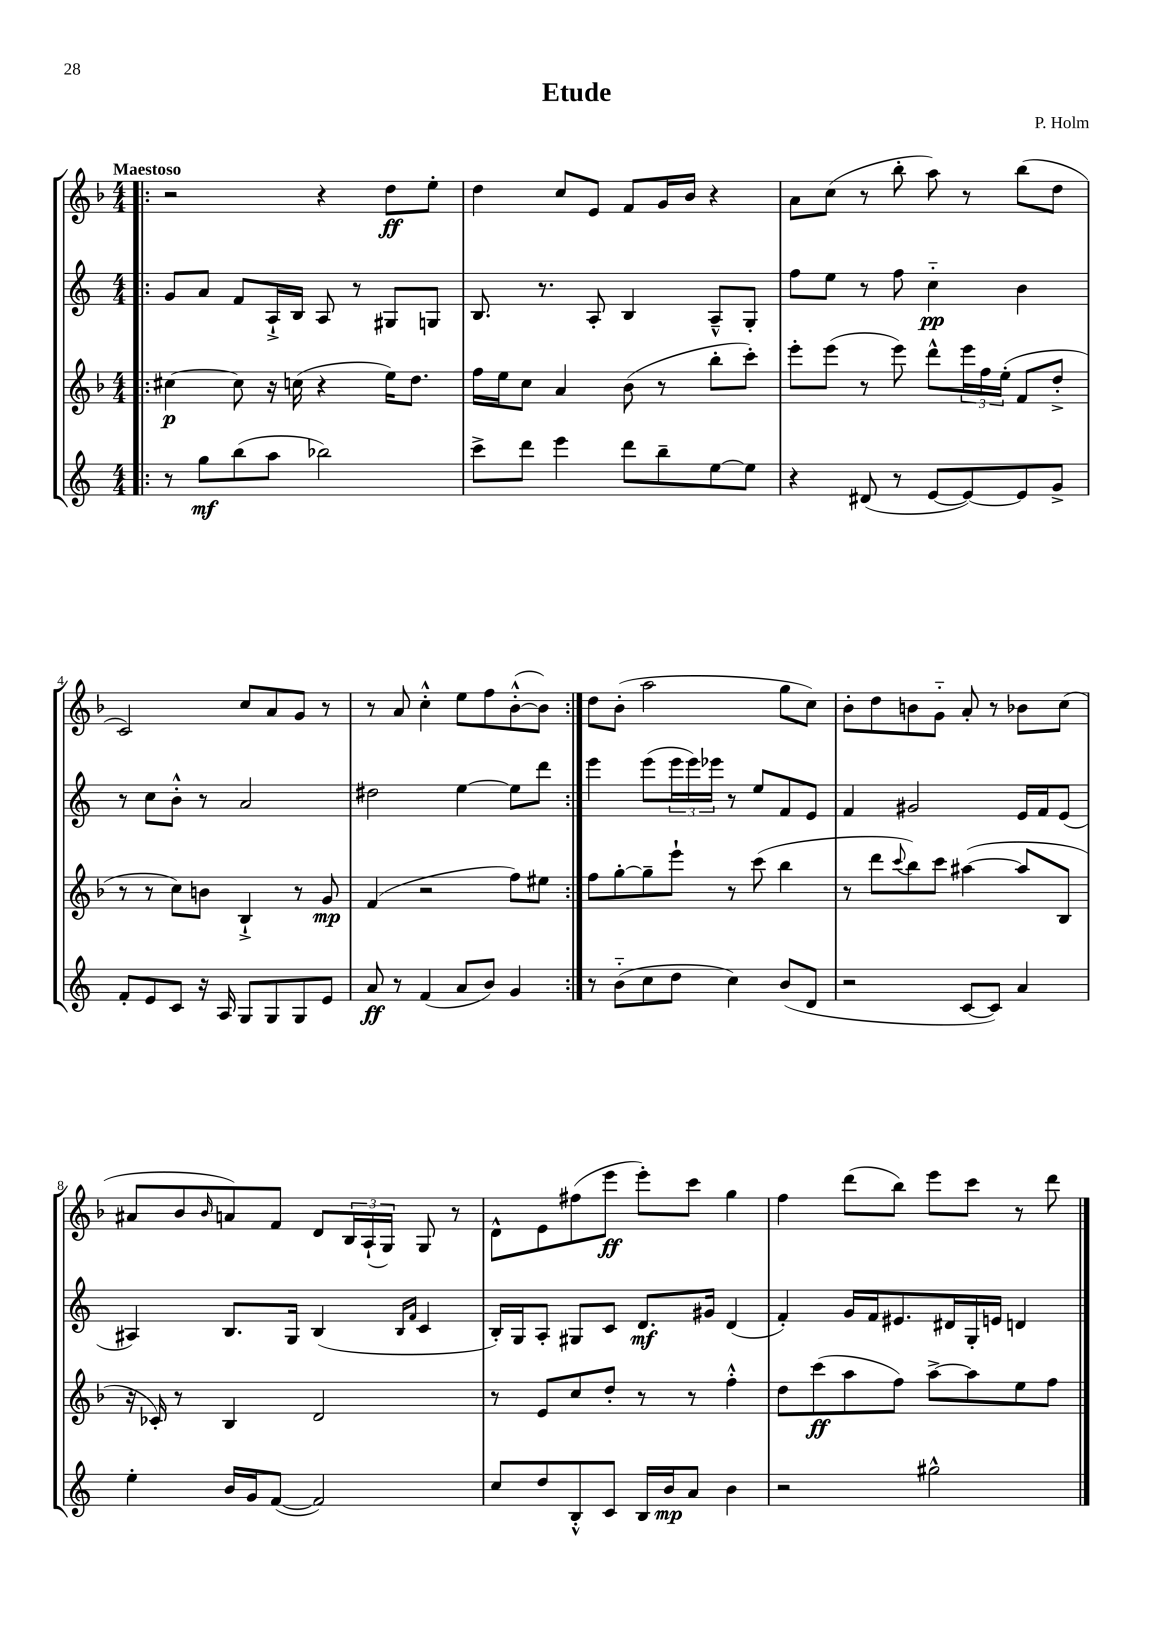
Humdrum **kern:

**kern	**kern	**kern	**kern
*staff4	*staff3	*staff2	*staff1
*clefG2	*clefG2	*clefG2	*clefG2
*k[]	*k[b-]	*k[]	*k[b-]
*M4/4	*M4/4	*M4/4	*M4/4
=!|:	=!|:	=!|:	=!|:
8r	[4cc#\	8g/L	2r
8gg\L	.	8a/J	.
(8bb\	8cc#\]	8f/L	.
8aa\J	16r	16A`^/L	.
.	(16cc\	16B/JJ	.
2bb-\)	4r	8A/	4r
.	.	8r	.
.	16ee\LK)	8G#/L	8dd\L
.	8.dd\J	.	.
.	.	8G/J	8ee'\J
=	=	=	=
8ccc^\L	16ff\LL	8.B/	4dd\
.	16ee\J	.	.
8ddd\J	8cc\J	.	.
.	.	8.r	.
4eee\	4a/	.	8cc/L
.	.	8A'/	8e/J
8ddd\L	(8b-\	4B/	8f/L
8bb~\	8r	.	16g/L
.	.	.	16b-/JJ
[8ee\	8bb-'\L	8A~^^/L	4r
8ee\]J	8ccc'\J)	8G'/J	.
=	=	=	=
4r	8eee'\L	8ff\L	8a\L
.	(8eee\J	8ee\J	(8cc\J
(8d#/	8r	8r	8r
8r	8eee\)	8ff\	8bb-'\
[8e/L	8ddd^^\L	4cc'~\	8aa\)
8e/_)	24eee\L	.	8r
.	24ff\	.	.
.	(24ee'\JJ	.	.
8e/]	8f/L	4b\	(8bb-\L
8g^/J	8dd'^/J	.	8dd\J
=	=	=	=
8f'/L	8r	8r	2c/)
8e/	8r	8cc\L	.
8c/J	8cc\L)	8b'^^\J	.
16r	8b\J	8r	.
16A/	.	.	.
8G/L	4B-`^/	2a/	8cc/L
8G/	.	.	8a/
8G/	8r	.	8g/J
8e/J	8g/	.	8r
=	=	=	=
8a/	(4f/	2dd#\	8r
8r	.	.	8a/
(4f/	2r	.	4cc'^^\
8a/L	.	[4ee\	8ee\L
8b/J)	.	.	8ff\
4g/	8ff\L)	8ee\]L	([8b-'^^\
.	8ee#\J	8ddd\J	8b-\]J)
=:|!	=:|!	=:|!	=:|!
8r	8ff\L	4eee\	8dd\L
(8b'~\L	[8gg'\	.	(8b-'\J
8cc\	8gg~\]	(8eee\L	2aa\
8dd\J	8eee`\J	24eee\L	.
.	.	24eee\)	.
.	.	24eee-\JJ	.
4cc\)	8r	8r	.
.	(8ccc\	8ee/L	.
(8b/L	4bb-\	8f/	8gg\L
8d/J	.	8e/J	8cc\J)
=	=	=	=
2r	8r	4f/	8b-'\L
.	8ddd\L	.	8dd\
.	8qqccc/	.	.
.	8bb-\)	2g#/	8b\
.	8ccc\J	.	8g'~\J
[8c/L	([4aa#\	.	8a'/
8c/]J)	.	.	8r
4a/	8aa#/]L	16e/LL	8b-\L
.	.	16f/J	.
.	8B-/J	(8e/J	(8cc\J
=	=	=	=
4ee'\	16r	4A#/)	8a#/L
.	16c-'/)	.	.
.	8r	.	8b-/
.	.	.	16qqb-/
16b/LL	4B-/	8.B/L	8a/)
16g/J	.	.	.
([8f/J	.	.	8f/J
.	.	16G/Jk	.
2f/])	2d/	(4B/	8d/L
.	.	.	24B-/L
.	.	.	(24A`/
.	.	.	24G/JJ)
.	.	16qqB/LL	.
.	.	16qqf/JJ	.
.	.	4c/	8G/
.	.	.	8r
=	=	=	=
8cc/L	8r	16B'/LL)	8d^^\L
.	.	16G/J	.
8dd/	8e/L	8A'/J	8e\
8B'^^/	8cc/	8G#/L	(8ff#\
8c/J	8dd'/J	8c/J	8eee\J
16B/LL	8r	8.d/L	8eee'\L)
16b/J	.	.	.
8a/J	8r	.	8ccc\J
.	.	16g#/Jk	.
4b\	4ff'^^\	(4d/	4gg\
=	=	=	=
2r	8dd\L	4f'/)	4ff\
.	(8ccc\	.	.
.	8aa\	16g/LL	(8ddd\L
.	.	16f/J	.
.	8ff\J)	8.e#/	8bb-\J)
2gg#^^\	[8aa^\L	.	8eee\L
.	.	16d#/L	.
.	8aa\]	16G'/	8ccc\J
.	.	16e/JJ	.
.	8ee\	4d/	8r
.	8ff\J	.	8ddd\
==	==	==	==
*-	*-	*-	*-
